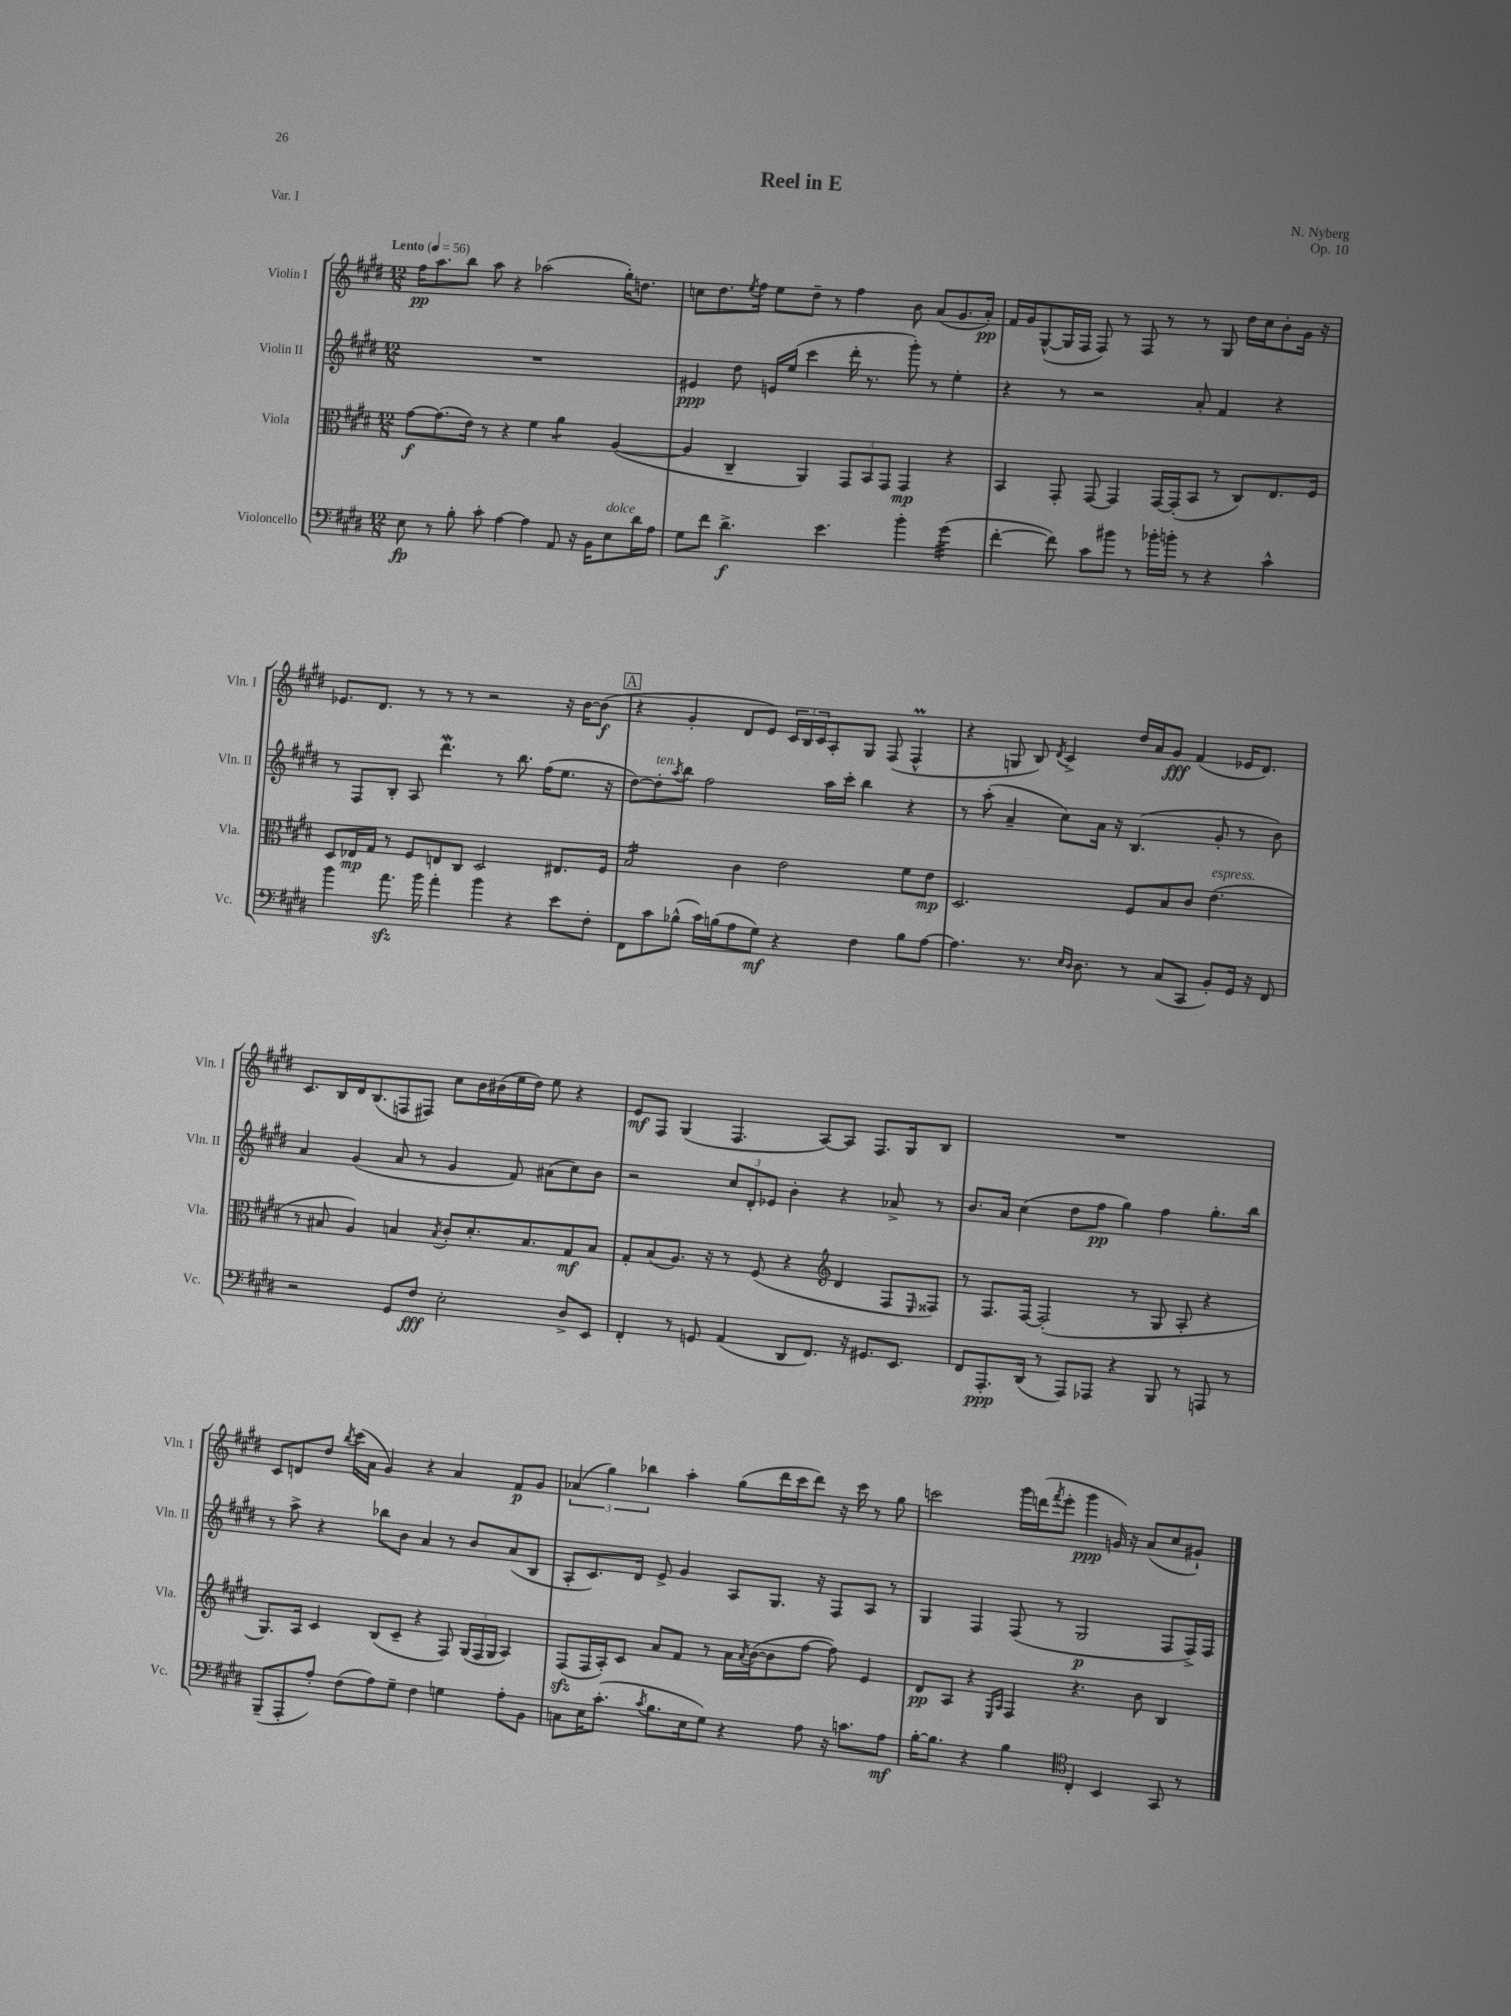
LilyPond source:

\header { title = "Reel in E" composer = "N. Nyberg" opus = "Op. 10" piece = "Var. I" }
<<
\new StaffGroup <<
\new Staff = "s0" \with { instrumentName = "Violin I" shortInstrumentName = "Vln. I" } {
    \clef treble \key e \major \numericTimeSignature \time 12/8 \tempo "Lento" 4 = 56
    fis''16\pp a''8. b''8 a''8 r4 aes''2( gis''16-.) d''8. |
    c''8 dis''8. \acciaccatura { e''8 } fis''16 e''8 dis''8-- r8 fis''4 b'8 a'8( gis'8. a'16-.\pp) |
    fis'16 gis'16 gis8~-^( gis16 fis16 fis8) r8 fis8 r8 r8 gis8 dis''16 cis''16 b'8-. gis'16 r16 |
    ees'8. dis'8. r8 r8 r8 r2 r16 b'16~ b'8\f( |
    \mark \markup { \box "A" } r4 gis'4-. dis'8 e'8) \tuplet 3/2 { cis'16 b16 cis'16 } a8-. gis8 fis8( fis4-^\prall |
    r4 g8 b8) \acciaccatura { dis'8 } cis'4-> dis''16 a'16 gis'8\fff fis'4( ees'16 dis'8.) |
    cis'8. b16 dis'16 b8.( f8 fis8) cis''8 b'16 bis'16( e''16 dis''16) e''8 r4 |
    e'8\mf fis8 gis4( fis4. a8~) a8 fis8. gis16 b8 |
    R1. |
    cis'8 d'8 dis''8 \acciaccatura { b''8 } cis'''16( a'16 gis'4) r4 a'4 fis'8\p gis'8 |
    \tuplet 3/2 { aes'4( gis''4) bes''4 } a''4-. gis''8( dis'''16 cis'''16 dis'''8) r16 cis'''16 r8 gis''8 |
    c'''2 gis'''16 d'''16( \acciaccatura { fis'''8 } e'''8-. gis'''4\ppp g'16) r16 a'8( cis''8 gis'8-!) \bar "|." |
}
\new Staff = "s1" \with { instrumentName = "Violin II" shortInstrumentName = "Vln. II" } {
    \clef treble \key e \major \numericTimeSignature \time 12/8
    R1. |
    eis'4\ppp dis''8 e'16 e''16( cis'''4 dis'''16-. r8. gis'''8-.) r8 e''4-. |
    r4 r8 r2 a'8-. fis'4 r4 |
    r8 fis8 b8-. a8 dis'''4.\mordent r8 b''8. fis''16( e''8. r16 |
    \mark \markup { \box "A" } dis''8~) dis''8-.^\markup { \italic "ten." } \acciaccatura { a''8 } b''8 fis''2 a''16 cis'''16-. b''4 r4 |
    r8 a''8-.( a'4-- cis''8) a'16 r16 b4.( gis'8-. r8 b'8) |
    a'4 gis'4( a'8 r8 gis'4 fis'8) ais'8( cis''8) b'8 |
    r2 \tuplet 3/2 { cis''8 dis'8-. ees'8 } b'4-. r4 aes'8-> r8 |
    b'8. a'16 cis''4( dis''8 fis''8\pp gis''4) fis''4 gis''8.-. b''16 |
    r8 a''8-> r4 bes''8 b'8 a'4 r8 b'8 a'8( b8 |
    a8-. cis'8.) dis'16 e'8-> gis'4 a8 gis8. r16 fis8 a8 r8 |
    gis4 fis4 fis8( r8 gis2\p fis8 fis16->) fis16 \bar "|." |
}
\new Staff = "s2" \with { instrumentName = "Viola" shortInstrumentName = "Vla." } {
    \clef alto \key e \major \numericTimeSignature \time 12/8
    gis'8~\f gis'8.( e'16) r8 r4 fis'4 a'4:8 a4~( |
    a4 cis4-- a,4) \tuplet 3/2 { gis,8 b,8 gis,8 } gis,4\mp r4 |
    b,4 gis,8-. gis,8~ gis,4 gis,16~ gis,16-.( b,8 r8 cis8) e8. fis16 |
    dis8 ees16\mp gis16 r8 fis8 e8 cis8 dis2 eis8. fis16 |
    \mark \markup { \box "A" } b2:16 cis'4 e'2 fis'8 e'8\mp |
    dis2. fis8 b8 cis'8 e'4.^\markup { \italic "espress." }( |
    r8 bis8 a4) b4 \acciaccatura { b8 } cis'8-. dis'8.-. b8. gis8\mf b8 |
    gis8-. b8( a8.) r16 r8 fis8( r4 \clef treble dis'4 fis8 \grace { e16 } fisis8) |
    r8 fis8. fis16~ fis2-.( r8 gis8 a8-. r4 |
    gis8.) a16 cis'4 b8( cis'8-- r4 fis8) \tuplet 3/2 { gis16( fis16 gis16 } a4) |
    fis8\sfz( fis16 a16-.) cis'8 a'8 fis'8 r8 a'16 \acciaccatura { a'8 } b'16~( b'8 fis''8~ fis''8) e'4 |
    dis'8\pp a8 r4 \grace { e16 a16 } fis4 r4. b'8 b4 \bar "|." |
}
\new Staff = "s3" \with { instrumentName = "Violoncello" shortInstrumentName = "Vc." } {
    \clef bass \key e \major \numericTimeSignature \time 12/8
    e8\fp r8 b8-. cis'8-. a4~ a4 a,8 r16 b,16 e8^\markup { \italic "dolce" } dis'16 a16 |
    gis8 fis'8 dis'4.->\f e'4. b'4-. gis'4:32( |
    fis'4~-. fis'8) cis'8 bis'8 r8 bes'16-. b'16-. r8 r4 cis'4-^ |
    b'4 a'8.\sfz b'16 a'4-. b'4 r4 e'8 fis8-. |
    \mark \markup { \box "A" } fis,8 cis'8 bes8-^( cis'16) b16( a8 gis8\mf) r4 fis4 b8 a8~ |
    a4. r8. \grace { e16 dis16 } dis8. r8 cis8( cis,8 b,8-.) gis,16 r16 fis,8 |
    r2 gis,8 fis8\fff e2-. dis8-> e,8 |
    fis,4-. r8 g,8 a,4( dis,8 fis,8.) r16 gis,8. e,8. |
    fis,8 a,,8.-.\ppp dis,16( r8 a,,8) aes,,8 r4 b,,8 r8 a,,8 r8 |
    b,,8--( a,,8-. a8-.) fis8( a8) gis8-- fis4 g4 a8-. b,8 |
    c8 e16 cis'8.-.( \acciaccatura { cis'8 } b8. e16 gis8) r4 a8 r16 c'8. a8\mf |
    b16~-. b8. r4 b4 \clef tenor cis4-. b,4 gis,8 r8 \bar "|." |
}
>>
>>
\layout { \context { \Score \remove "Bar_number_engraver" } }
